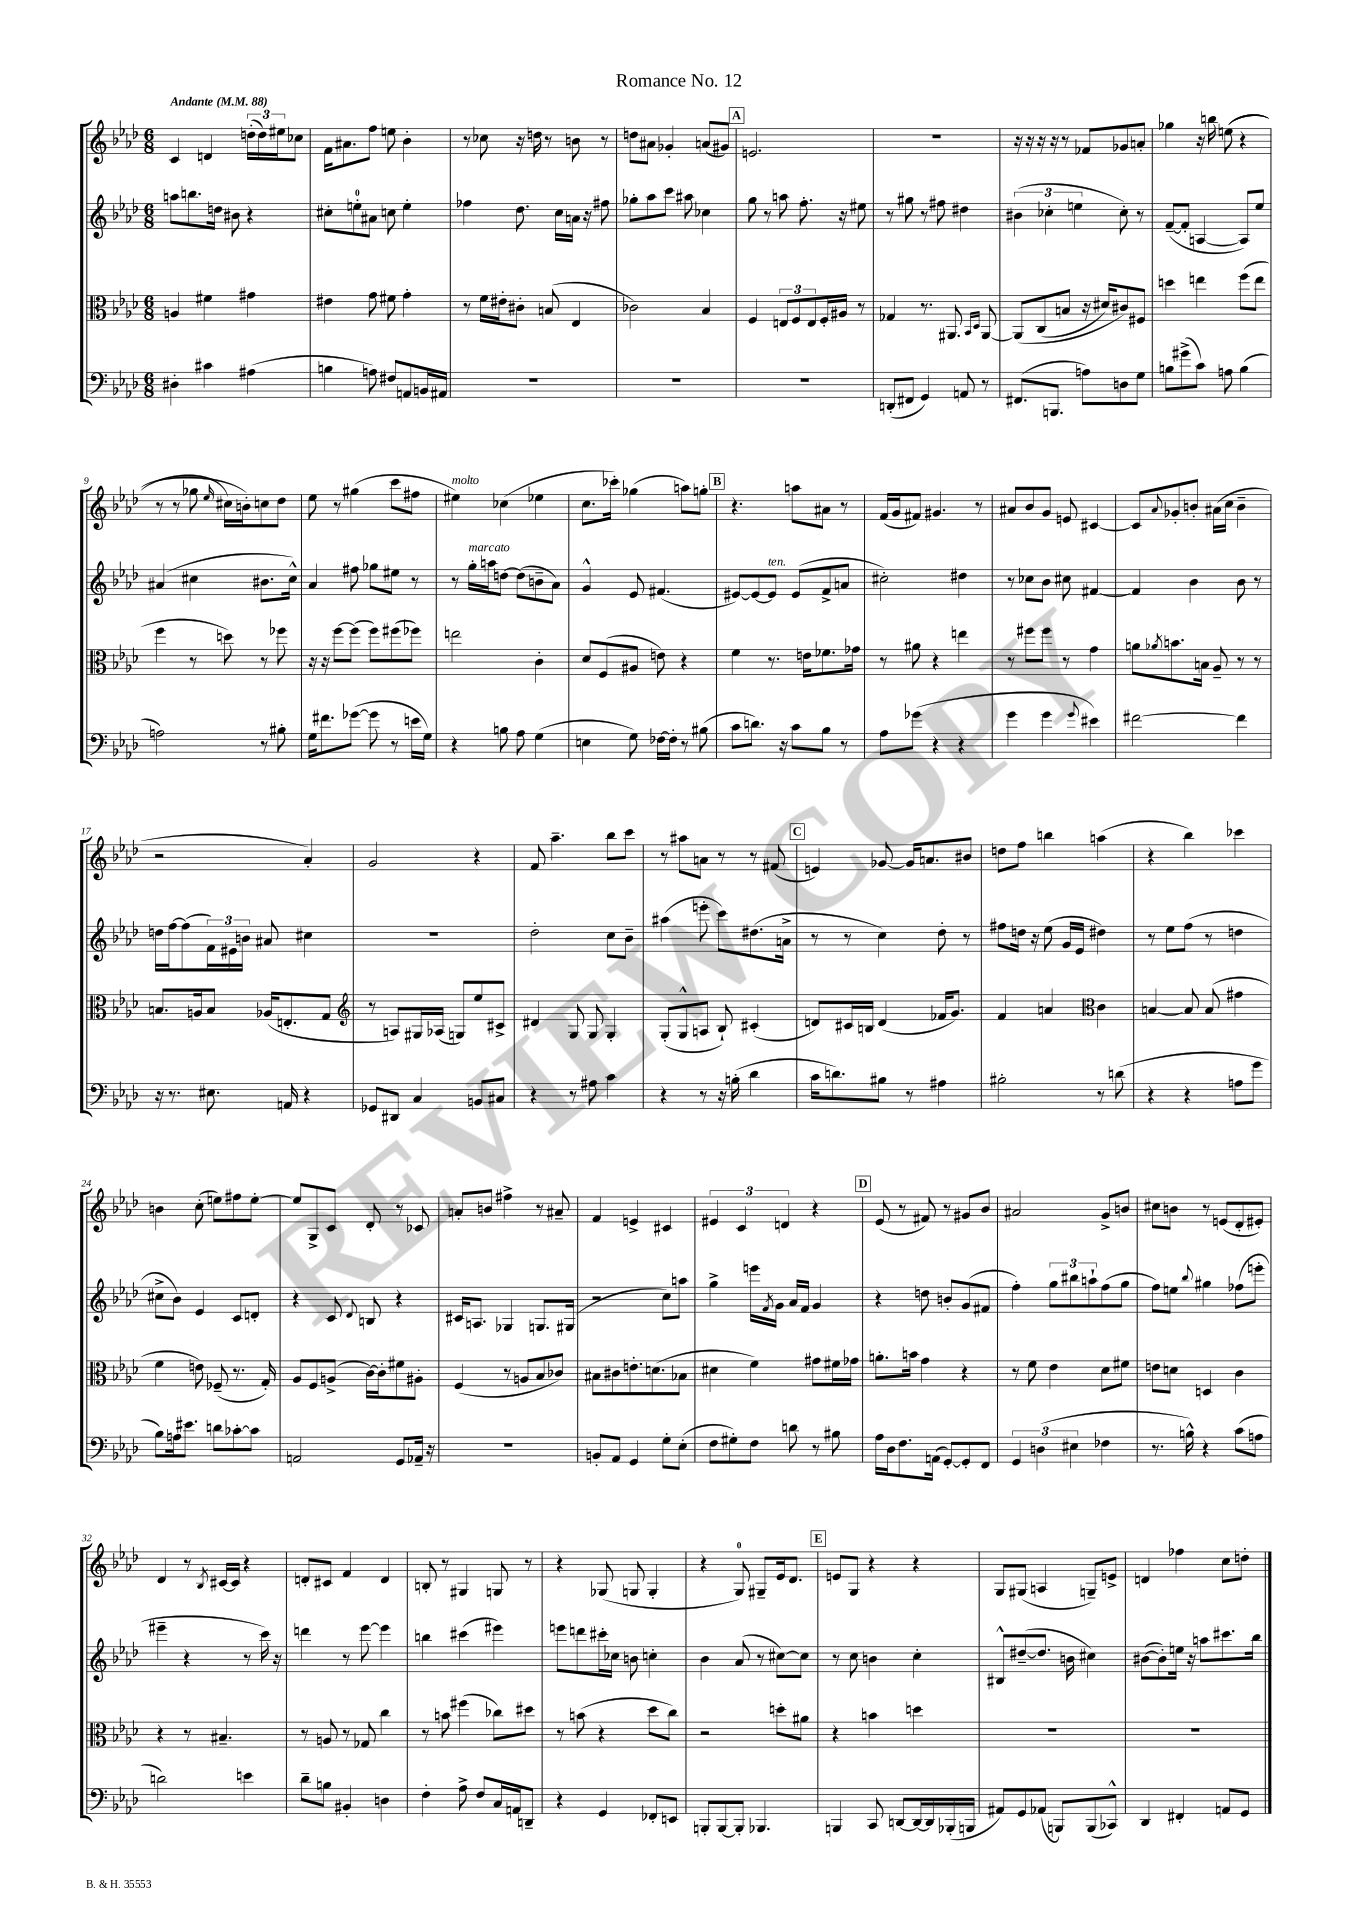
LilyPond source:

\header { title = "Romance No. 12" }
<<
\new StaffGroup <<
\new Staff = "s0" {
    \clef treble \key aes \major \numericTimeSignature \time 6/8 \tempo "Andante" 4 = 88
    c'4 d'4 \tuplet 3/2 { d''16-.( d''16) eis''16 } ces''8 |
    f'16 ais'8. f''8 e''8 bes'4-. |
    r8 ces''8 r16 d''16 r8 b'8 r8 |
    d''8 ais'8 ges'4-. a'8( gis'8) |
    \mark \markup { \box "A" } e'2. |
    R2. |
    r16 r16 r16 r16 r8 fes'8 ges'8 a'8-. |
    ges''4 r16 b''16 e''8(\( r4 |
    r8 r8 ges''8 \grace { ees''16 } cis''16) b'16-.\) c''8 des''8 |
    ees''8 r8 gis''4( c'''8 fis''8 |
    eis''4^\markup { \italic "molto" }) ces''4( ees''4 |
    c''8. ces'''16-.) ges''4( a''8) g''8-. |
    \mark \markup { \box "B" } r4. a''8 ais'8 r8 |
    f'16( g'16 fis'8) gis'4. r8 |
    ais'8 bes'8 g'8 e'8 cis'4~ |
    cis'8 \appoggiatura { aes'8 } ges'8-. b'8-. ais'16( c''16 b'4-- |
    r2 aes'4-.) |
    g'2 r4 |
    f'8 aes''4.-- bes''8 c'''8 |
    r8 ais''8 a'8 r8 r8 fis'8( |
    \mark \markup { \box "C" } e'4) ges'8~ ges'16 a'8. bis'8 |
    d''8 f''8 b''4 a''4( |
    r4 bes''4) ces'''4 |
    b'4 c''8-.( e''8) fis''8 e''8~-. |
    e''8 g8-> c'8 des'8-. r8 ces'8 |
    a'8-. b'8 fis''4-> r8 ais'8-- |
    f'4 e'4-> cis'4 |
    \tuplet 3/2 { eis'4 c'4 d'4 } r4 |
    \mark \markup { \box "D" } ees'8( r8 fis'8) r8 gis'8 bes'8 |
    ais'2 g'8-> b'8 |
    cis''8 b'8 r8 e'8( des'8-. eis'8-.) |
    des'4 r8 \acciaccatura { bes8 } cis'16~ cis'16 r4 |
    d'8-. cis'8 f'4 d'4 |
    b8-. r8 gis4 g8 r8 |
    r4 ges8( g8 g4-. |
    r4 g8-0) gis8-- ees'16 des'8. |
    \mark \markup { \box "E" } e'8 g8 r4 r4 |
    g8 gis8( a4 g8--) e'8-> |
    d'4 fes''4 c''8 d''8-. \bar "|." |
}
\new Staff = "s1" {
    \clef treble \key aes \major \numericTimeSignature \time 6/8
    a''8 b''8. d''16 bis'8 r4 |
    cis''8-. e''8-0-. ais'8 c''8 e''4-. |
    fes''4 des''8. c''16 a'16 r16 fis''8 |
    ges''8-. aes''8 c'''8 ais''8 ces''4 |
    \mark \markup { \box "A" } g''8 r8 a''8 f''8.-. r16 eis''8 |
    r8 gis''8 r8 fis''8 dis''4 |
    \tuplet 3/2 { bis'4( ces''4-. e''4 } ces''8-.) r8 |
    f'8~--( f'8-. a4~ a8) ees''8 |
    ais'4( cis''4 bis'8. cis''16-^) |
    aes'4 fis''8 ges''8 eis''8 r8 |
    r8 g''16-.^\markup { \italic "marcato" } a''16 d''8~ d''8( b'8-- aes'8) |
    g'4-^ ees'8 fis'4.( |
    \mark \markup { \box "B" } eis'8~) eis'8~ eis'8^\markup { \italic "ten." } eis'8( f'8-> a'8 |
    cis''2-.) dis''4 |
    r8 ces''8 bes'8 cis''8 fis'4~ |
    fis'4 bes'4 bes'8 r8 |
    d''16 f''16~ f''8( \tuplet 3/2 { f'16) eis'16 b'16 } ais'8 cis''4 |
    R2. |
    des''2-. c''8 bes'8-- |
    ais''4( e'''8-. c'''8) dis''8.( a'16-> |
    \mark \markup { \box "C" } r8 r8 c''4) des''8-. r8 |
    fis''8 d''16 r16 ees''8( g'16 ees'16 dis''4) |
    r8 ees''8 f''8( r8 d''4 |
    cis''8-> bes'8) ees'4 c'8 d'8-. |
    r4 c'8 \appoggiatura { des'8 } b8 r4 |
    cis'16 a8. ges4 g8. gis16( |
    r2 c''8) a''8 |
    g''4-> e'''16 \acciaccatura { f'8 } g'16 aes'16 f'16 g'4 |
    \mark \markup { \box "D" } r4 d''8 b'8-. g'8( fis'8 |
    f''4-.) \tuplet 3/2 { g''8 bis''8 a''8-! } f''8( g''8 |
    f''8) e''8 \appoggiatura { bes''8 } gis''4 fes''8( e'''8-. |
    eis'''4-- r4 r8 c'''16) r16 |
    d'''4 r8 ees'''8~ ees'''4 |
    b''4 cis'''4( eis'''4) |
    e'''8 d'''8 cis'''16-. ces''16 b'8 c''4-. |
    bes'4 aes'8( r8 cis''8~) cis''8 |
    \mark \markup { \box "E" } r8 c''8 b'4 c''4-. |
    bis8-^ dis''8~--( dis''8. b'16 cis''4) |
    bis'8~( bis'8-.) e''16 r16 a''8 cis'''8. bes''16 \bar "|." |
}
\new Staff = "s2" {
    \clef alto \key aes \major \numericTimeSignature \time 6/8
    a4 fis'4 gis'4 |
    eis'4 g'8 fis'8 g'4-. |
    r8 f'16 eis'16-. cis'8-. b8( ees4 |
    ces'2) bes4 |
    \mark \markup { \box "A" } f4 \tuplet 3/2 { e8 f8 e8 } f16-. ais16 r8 |
    ges4 r8. ais,8. \grace { bes,16 des16 } ais,8~ |
    ais,8\( c8( b8 r16 dis'16) cis'8\) fis8 |
    d''4 e''4 f''8( e''8 |
    f''4 r8 d''8) r8 fes''8 |
    r16 r16 f''8~ f''8( f''8) fis''8( fes''8) |
    e''2 c'4-. |
    des'8 f8( ais8 e'8) r4 |
    \mark \markup { \box "B" } f'4 r8. e'16 fes'8. ges'16 |
    r8 ais'8 r4 e''4 |
    r8 fis''8 fis''8 r8 g'4 |
    a'8 \acciaccatura { aes'8 } b'8. b16 aes8-- r8 r8 |
    b8. a16 b8 aes16( e8.-. g8 |
    \clef treble r8 a8) gis16 aes16( g8) ees''8 cis'8-> |
    dis'4 g8 g8 g4-. |
    g8-.( g8-^ a8 bes8-!) cis'4-.( |
    \mark \markup { \box "C" } d'8) cis'16 b16 d'4( fes'16 g'8.) |
    f'4 a'4 \clef alto c'4 |
    b4~ b8 b8( gis'4 |
    f'4 e'8) fes8--( r8. g16-.) |
    aes8 f8 a8->( c'16~) c'16-. fis'8 ais8-. |
    f4( r8 a8 bes8 ces'8) |
    bis8 cis'8 e'8.-. d'8.( bes8 |
    dis'4 f'4) gis'8 fis'16 ges'16 |
    \mark \markup { \box "D" } a'8.-. b'16 g'4 r4 |
    r8 f'8 ees'4 des'8 fis'8 |
    e'8 d'8 d4 c'4 |
    r4 r8 bis4.-- |
    r8 a8 r8 ges8 c''4 |
    r8 b'8 fis''4( ces''8) dis''8 |
    r8 b'8( r4 des''8 c''8) |
    r2 d''8-. ais'8 |
    \mark \markup { \box "E" } r4 b'4 d''4 |
    R2. |
    R2. \bar "|." |
}
\new Staff = "s3" {
    \clef bass \key aes \major \numericTimeSignature \time 6/8
    dis4-. cis'4 ais4( |
    b4 a8) fis8 a,8 b,16 ais,16 |
    R2. |
    R2. |
    \mark \markup { \box "A" } R2. |
    d,8-.( fis,8 g,4) a,8 r8 |
    fis,8.( b,,8. a8) d8 g8 |
    b8 gis'8->( c'8) a8 b4( |
    a2) r8 bis8-. |
    g16 fis'8. ges'8~( ges'8 r8 e'16 g16) |
    r4 b8 aes8 g4( |
    e4 g8) fes16~ fes16-. r8 bis8( |
    \mark \markup { \box "B" } c'8 d'8.) r16 c'8 bes8 r8 |
    aes8 ges'8( r4 r4 |
    g'4 g'4 \appoggiatura { g'8 } eis'4) |
    fis'2~ fis'4 |
    r16 r8. eis8. a,16 r4 |
    ges,8 dis,8 c4 b,8 cis8 |
    r4 r8 ais8 c'4 |
    r4 r8 r16 b16-.( des'4 |
    \mark \markup { \box "C" } c'16 d'8.) bis8 r8 ais4 |
    bis2-. r8 d'8( |
    r4 r4 a8 g'8 |
    bes8) a16 eis'8. d'8 ces'8~-. ces'8 |
    a,2 g,8 aes,16-- r16 |
    R2. |
    b,8-. aes,8 g,4 g8-. ees8-.( |
    f8 gis8-.) f8 d'8 r8 bis8 |
    \mark \markup { \box "D" } aes16 des16 f8. a,16( g,8~-.) g,8-. f,8 |
    \tuplet 3/2 { g,4 d4( eis4 } fes4 |
    r8. b16-^) r4 c'8( a8 |
    d'2) e'4 |
    des'8-- b8 bis,4-. d4 |
    f4-. aes8-> f8 c16 a,16 d,8-- |
    r4 g,4 fes,8-. e,8 |
    b,,8-. b,,8~ b,,8-. bes,,4. |
    \mark \markup { \box "E" } b,,4 c,8 d,8~ d,16~ d,16 bes,,16-.( b,,16 |
    ais,8) g,8 aes,8( b,,8) b,,8( ces,8-^) |
    des,4 fis,4-. a,8 g,8 \bar "|." |
}
>>
>>
